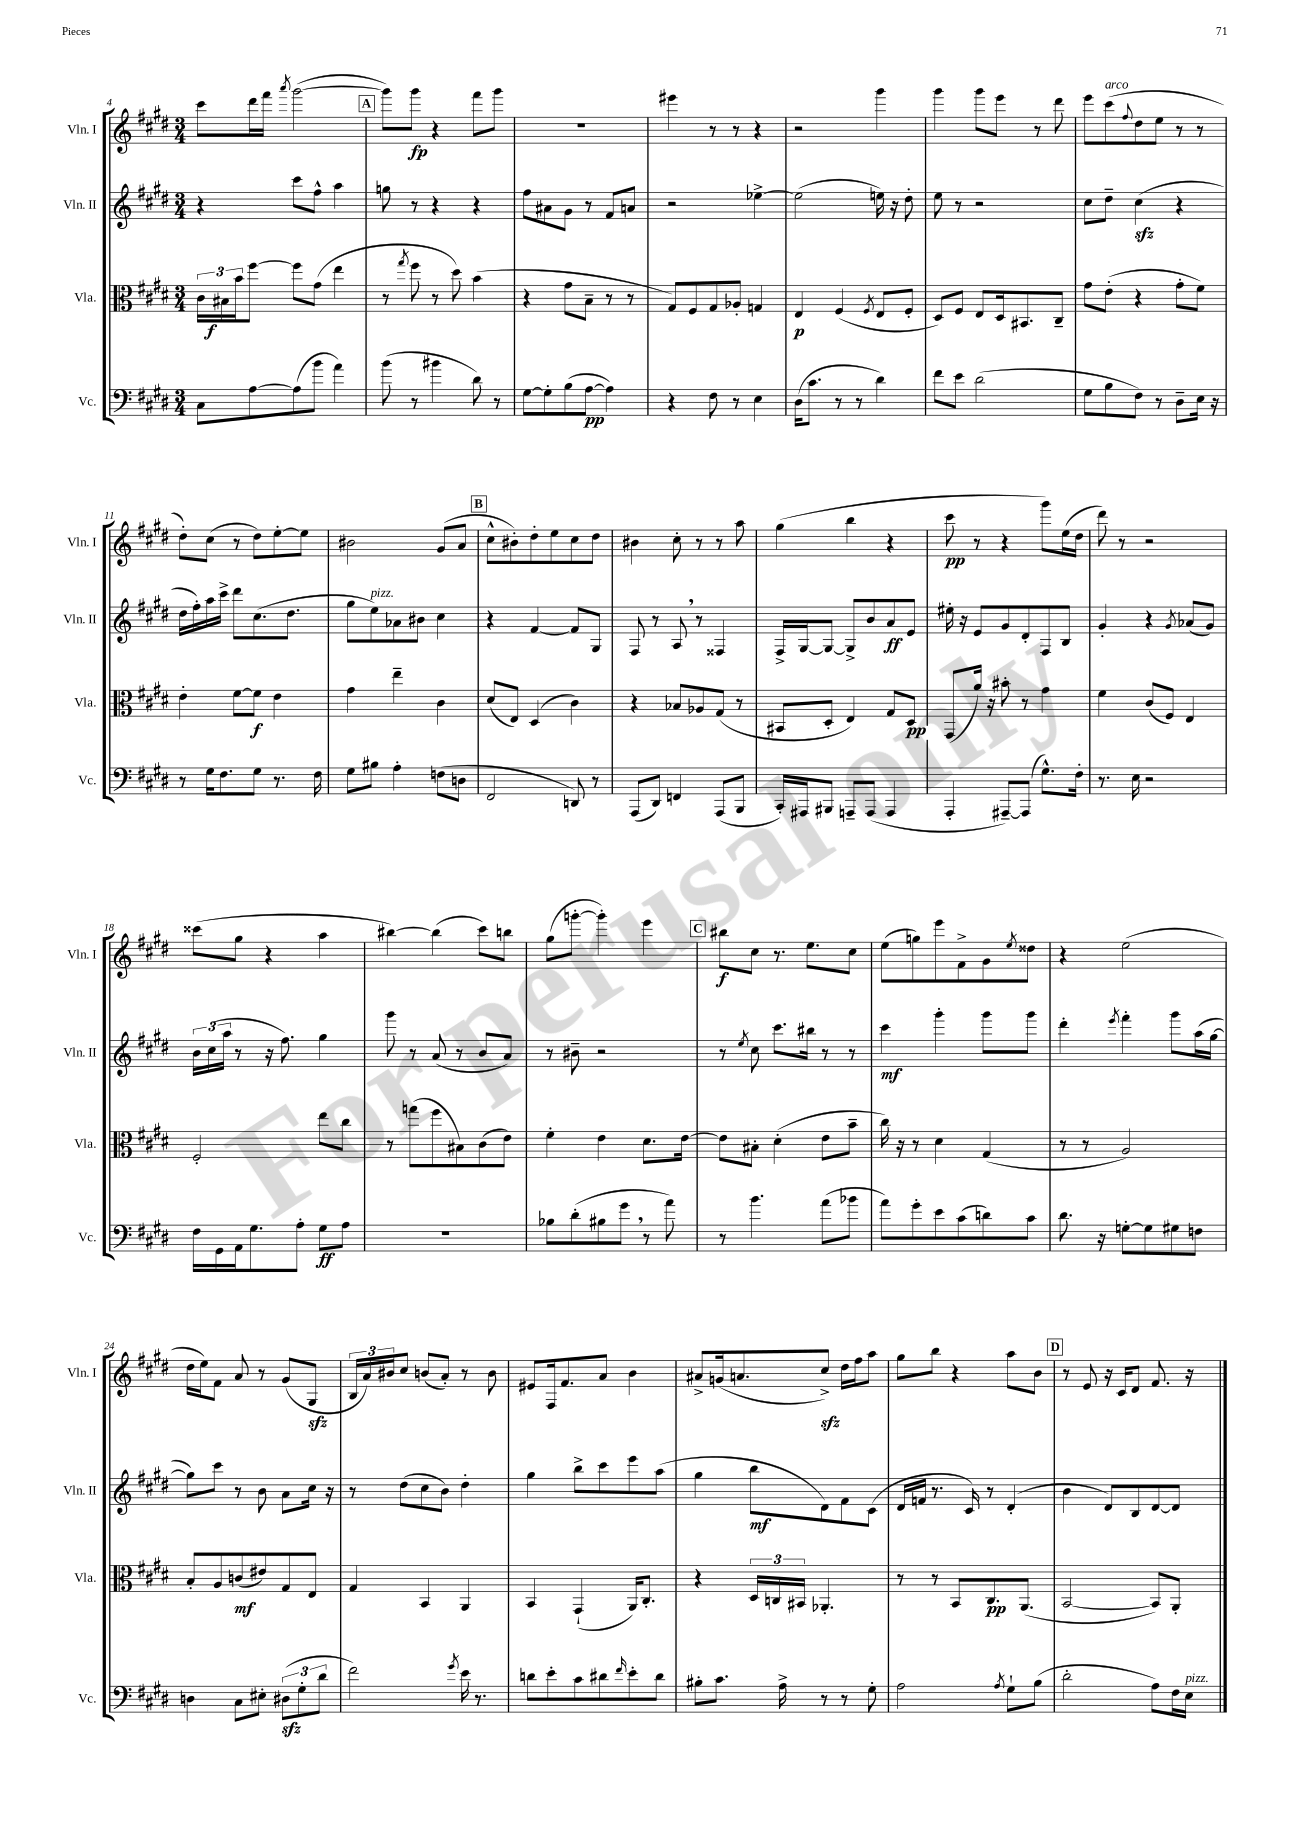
<<
\new StaffGroup <<
\new Staff = "s0" \with { instrumentName = "Vln. I" shortInstrumentName = "Vln. I" } {
    \clef treble \key e \major \numericTimeSignature \time 3/4
    cis'''8 dis'''16 fis'''16 \acciaccatura { a'''8 } gis'''2~( |
    \mark \markup { \box "A" } gis'''8) gis'''8\fp r4 fis'''8 gis'''8 |
    R2. |
    eis'''4 r8 r8 r4 |
    r2 gis'''4 |
    gis'''4 gis'''8 e'''8 r8 dis'''8 |
    e'''8 cis'''8^\markup { \italic "arco" }( \appoggiatura { fis''8 } dis''8 e''8 r8 r8 |
    dis''8-.) cis''8( r8 dis''8) e''8~-. e''8 |
    bis'2 gis'8( a'8 |
    \mark \markup { \box "B" } cis''8-^ bis'8-.) dis''8-. e''8 cis''8 dis''8 |
    bis'4 cis''8-. r8 r8 a''8 |
    gis''4( b''4 r4 |
    cis'''8\pp r8 r4 gis'''8) e''16( dis''16 |
    dis'''8) r8 r2 |
    cisis'''8( gis''8 r4 a''4 |
    bis''4~) bis''4( cis'''8) b''8 |
    gis''8( g'''8~-. g'''4-.) e'''4 |
    \mark \markup { \box "C" } bis''8\f cis''8 r8. e''8. cis''8 |
    e''8( g''8) e'''8 fis'8-> gis'8 \acciaccatura { e''8 } disis''8 |
    r4 e''2( |
    dis''16 e''16) fis'8 a'8 r8 gis'8( gis8\sfz |
    \tuplet 3/2 { b16 a'16) bis'16 } cis''8 b'8( a'8-.) r8 b'8 |
    eis'8 fis16 fis'8. a'8 b'4 |
    ais'8-> g'16( a'8. cis''8->\sfz) dis''16 fis''16 a''8 |
    gis''8 b''8 r4 a''8 b'8 |
    \mark \markup { \box "D" } r8 e'8 r16 cis'16 dis'8 fis'8. r16 \bar "|." |
}
\new Staff = "s1" \with { instrumentName = "Vln. II" shortInstrumentName = "Vln. II" } {
    \clef treble \key e \major \numericTimeSignature \time 3/4
    r4 cis'''8 fis''8-^ a''4 |
    \mark \markup { \box "A" } g''8 r8 r4 r4 |
    fis''8 ais'8 gis'8 r8 fis'8 a'8 |
    r2 ees''4~-> |
    ees''2( e''16) r16 dis''8-. |
    e''8 r8 r2 |
    cis''8 dis''8-- cis''4\sfz( r4 |
    dis''16 fis''16-.) a''16 cis'''16-> dis'''8 cis''8.( dis''8. |
    gis''8 e''8^\markup { \italic "pizz." }) aes'8 bis'8 cis''4 |
    \mark \markup { \box "B" } r4 fis'4~ fis'8 gis8 |
    fis8 r8 a8 \breathe r8 fisis4 |
    fis16-> gis16~ gis8~ gis8-> b'8 a'8\ff e'8 |
    eis''16-. r16 e'8 gis'8 dis'8-. fis8 b8 |
    gis'4-. r4 \acciaccatura { gis'8 } aes'8( gis'8) |
    \tuplet 3/2 { b'16 cis''16( a''16 } r8 r16 fis''8.) gis''4 |
    gis'''8 r8 a'8( r8 b'8 a'8) |
    r8 bis'8-- r2 |
    \mark \markup { \box "C" } r8 \acciaccatura { e''8 } cis''8 cis'''8. bis''16 r8 r8 |
    cis'''4\mf gis'''4-. gis'''8 gis'''8 |
    dis'''4-. \acciaccatura { e'''8 } fis'''4-. gis'''8 a''16( gis''16~ |
    gis''8) cis'''8 r8 b'8 a'8 cis''16 r16 |
    r8 dis''8( cis''8 b'8) dis''4-. |
    gis''4 b''8-> cis'''8 e'''8 a''8( |
    gis''4 b''8\mf dis'8) fis'8 cis'8( |
    dis'16 f'16 r8. cis'16) r8 dis'4-.( |
    \mark \markup { \box "D" } b'4 dis'8) b8 dis'8~ dis'8 \bar "|." |
}
\new Staff = "s2" \with { instrumentName = "Vla." shortInstrumentName = "Vla." } {
    \clef alto \key e \major \numericTimeSignature \time 3/4
    \tuplet 3/2 { cis'16 bis16\f b'16 } fis''8~ fis''8 gis'8( e''4 |
    \mark \markup { \box "A" } r8 \acciaccatura { gis''8 } fis''8 r8 dis''8) b'4( |
    r4 gis'8 b8-- r8 r8 |
    gis8) fis8 gis8 aes8-. g4 |
    e4\p fis4( \acciaccatura { fis8 } e8 fis8-. |
    dis8) fis8 e8 dis16 bis,8. cis8-- |
    gis'8 e'8-.( r4 gis'8-. fis'8) |
    e'4-. fis'8~ fis'8\f e'4 |
    gis'4 e''4-- cis'4 |
    \mark \markup { \box "B" } dis'8( e8) dis4( cis'4) |
    r4 bes8 aes8 gis8( r8 |
    bis,8 dis8-. e4) gis8 dis8\pp |
    gis,8( a'16) r16 bis'8-. r8 gis'4 |
    fis'4 cis'8( fis8) e4 |
    fis2-. e''8 cis''8 |
    r8 g''8( fis''8 bis8) cis'8( e'8) |
    fis'4-. e'4 dis'8. e'16~ |
    \mark \markup { \box "C" } e'8 bis8-. dis'4-.( e'8 b'8-- |
    cis''16) r16 r8 dis'4 gis4( |
    r8 r8 a2) |
    b8-. a8 c'8\mf( eis'8) gis8 e8 |
    gis4 b,4 a,4 |
    b,4 gis,4-!( a,16) cis8.-. |
    r4 \tuplet 3/2 { dis16 c16 bis,16 } aes,4.-. |
    r8 r8 b,8 cis8.\pp a,8.( |
    \mark \markup { \box "D" } b,2~ b,8) a,8-. \bar "|." |
}
\new Staff = "s3" \with { instrumentName = "Vc." shortInstrumentName = "Vc." } {
    \clef bass \key e \major \numericTimeSignature \time 3/4
    cis8 a8~ a8( b'8 a'4) |
    \mark \markup { \box "A" } b'8( r8 bis'4 dis'8) r8 |
    gis8~ gis8-. b8( a8~\pp a4) |
    r4 fis8 r8 e4 |
    dis16( cis'8. r8 r8 dis'4) |
    fis'8 e'8 dis'2( |
    gis8 b8 fis8) r8 dis8-- e16 r16 |
    r8 gis16 fis8. gis8 r8. fis16 |
    gis8 bis8 a4-. f8( d8 |
    \mark \markup { \box "B" } fis,2 d,8) r8 |
    a,,8( dis,8) f,4 a,,8( b,,8 |
    cis,16-.) ais,,16 bis,,8 a,,8-- a,,8( a,,4 |
    a,,4-. ais,,8~--) ais,,8( gis8.-^) fis16-. |
    r8. e16 r2 |
    fis16 gis,16 a,16 gis8. a8-. gis8\ff a8 |
    R2. |
    bes8 dis'8-.( bis8 gis'8 \breathe r8 a'8) |
    \mark \markup { \box "C" } r8 b'4. a'8( bes'8 |
    a'8) gis'8-. e'8 cis'8( d'8) cis'8 |
    dis'8. r16 g8~-. g8 gis8 f8 |
    d4 cis8 eis8-. \tuplet 3/2 { dis8\sfz( gis8-. dis'8 } |
    fis'2) \acciaccatura { gis'8 } e'16 r8. |
    d'8 e'8-. cis'8 dis'8 \grace { fis'16 } e'8-. dis'8 |
    bis8-. cis'8. a16-> r8 r8 gis8-. |
    a2 \acciaccatura { a8 } gis8-! b8( |
    \mark \markup { \box "D" } dis'2-. a8) fis16 e16^\markup { \italic "pizz." } \bar "|." |
}
>>
>>
\layout { \context { \Score currentBarNumber = #4 } }
